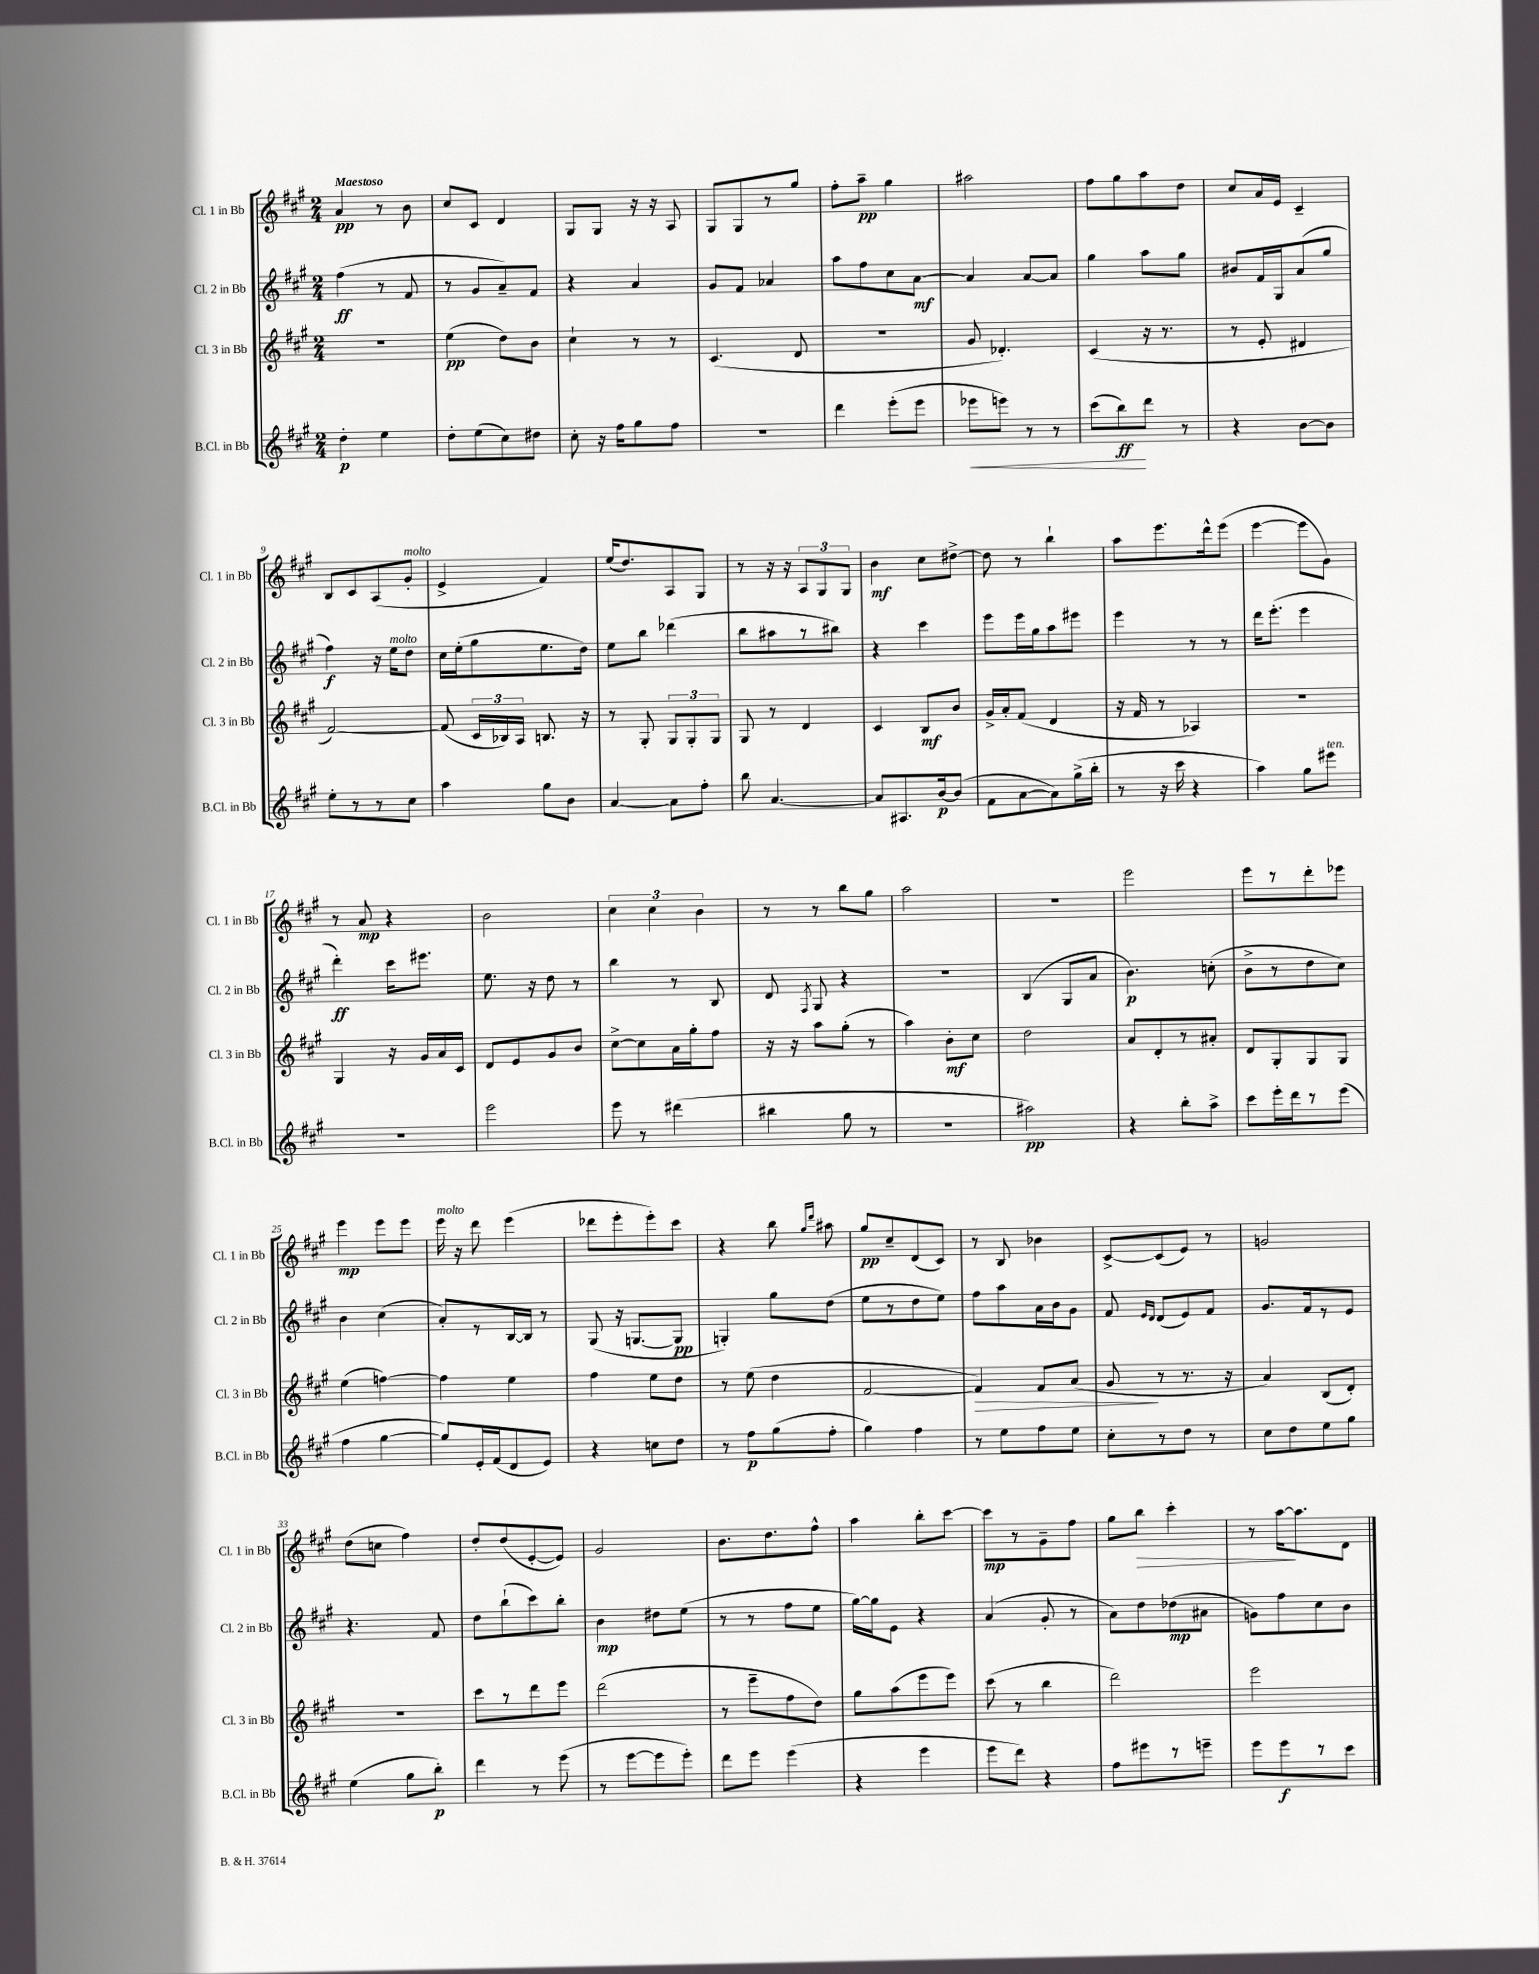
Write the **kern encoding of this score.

**kern	**dynam	**kern	**dynam	**kern	**dynam	**kern	**dynam
*part4	*part4	*part3	*part3	*part2	*part2	*part1	*part1
*staff4	*staff4	*staff3	*staff3	*staff2	*staff2	*staff1	*staff1
*I"B.Cl. in Bb	*	*I"Cl. 3 in Bb	*	*I"Cl. 2 in Bb	*	*I"Cl. 1 in Bb	*
*I'B.Cl. in Bb	*	*I'Cl. 3 in Bb	*	*I'Cl. 2 in Bb	*	*I'Cl. 1 in Bb	*
*clefG2	*	*clefG2	*	*clefG2	*	*clefG2	*
*k[f#c#g#]	*	*k[f#c#g#]	*	*k[f#c#g#]	*	*k[f#c#g#]	*
*M2/4	*	*M2/4	*	*M2/4	*	*M2/4	*
=1	=1	=1	=1	=1	=1	=1	=1
!	!	!	!	!	!	!LO:TX:a:B:t=Maestoso	!
4dd'\	p	2r	.	(4ff#\	ff	4a/	pp
4ee\	.	.	.	8r	.	8r	.
.	.	.	.	8f#/	.	8b\	.
=2	=2	=2	=2	=2	=2	=2	=2
8dd'\L	.	(4ee\	pp	8r	.	8cc#/L	.
(8ee\	.	.	.	8g#/L	.	8c#/J	.
8cc#\)	.	8dd\L)	.	8a~/)	.	4d/	.
8dd#X\J	.	8b\J	.	8f#/J	.	.	.
=3	=3	=3	=3	=3	=3	=3	=3
8cc#'\	.	4cc#`\	.	4r	.	8G#/L	.
16r	.	.	.	.	.	8G#/J	.
16ff#\KL	.	.	.	.	.	.	.
8gg#\	.	8r	.	4a/	.	16r	.
.	.	.	.	.	.	16r	.
8ff#\J	.	8r	.	.	.	8A/	.
=4	=4	=4	=4	=4	=4	=4	=4
2r	.	(4.c#/	.	8g#/L	.	8G#/L	.
.	.	.	.	8f#/J	.	8G#/	.
.	.	.	.	4a-X/	.	8r	.
.	.	8d/	.	.	.	8gg#/J	.
=5	=5	=5	=5	=5	=5	=5	=5
4ddd\	.	2r	.	8aa\L	.	8ff#'\L	.
.	.	.	.	8ff#\	.	8aa~\J	pp
(8eee'\L	.	.	.	8cc#\	.	4gg#\	.
8eee\J	.	.	.	[8a\J	mf	.	.
=6	=6	=6	=6	=6	=6	=6	=6
!	!LO:HP:b	!	!	!	!	!	!
8eee-X\L	<	8g#/	.	4a/]	.	2aa#X\	.
8eeen\J)	.	4.d-X'/)	.	.	.	.	.
8r	.	.	.	[8a/L	.	.	.
8r	.	.	.	8a/J]	.	.	.
=7	=7	=7	=7	=7	=7	=7	=7
(8ccc#\L	.	(4c#/	.	4gg#\	.	8ff#\L	.
8bb\)	ff	.	.	.	.	8gg#\	.
8ddd\J	[	16r	.	8aa\L	.	8aa\	.
.	.	8.r	.	.	.	.	.
8r	.	.	.	8gg#\J	.	8dd\J	.
=8	=8	=8	=8	=8	=8	=8	=8
4r	.	8r	.	8b#X/L	.	8cc#/L	.
.	.	8e'/	.	16f#/L	.	16a/L	.
.	.	.	.	16G#/J	.	16e/JJ	.
[8b\L	.	4d#X/	.	(8a/	.	4c#~/	.
8b\J]	.	.	.	8gg#/J	.	.	.
!!LO:LB:g=z
=9	=9	=9	=9	=9	=9	=9	=9
8ee'\L	.	[2f#/)	.	4ff#\)	f	8B/L	.
8r	.	.	.	.	.	8c#/	.
8r	.	.	.	16r	.	(8A/	.
!	!	!	!	!LO:TX:a:i:t=molto	!	!	!
.	.	.	.	16ee\KL	.	.	.
!	!	!	!	!	!	!LO:TX:a:i:t=molto	!
8cc#\J	.	.	.	8dd\J	.	8g#'/J	.
=10	=10	=10	=10	=10	=10	=10	=10
4aa\	.	(8f#/]	.	16cc#\LL	.	4e^/	.
.	.	.	.	(16ee'\J	.	.	.
.	.	24c#/LL	.	8gg#\	.	.	.
.	.	24B-X/)	.	.	.	.	.
.	.	24A/JJ	.	.	.	.	.
8gg#\L	.	8.Bn/	.	8.ee\	.	4f#/)	.
8b\J	.	.	.	.	.	.	.
.	.	16r	.	16dd\Jk)	.	.	.
=11	=11	=11	=11	=11	=11	=11	=11
[4a/	.	8r	.	8ee\L	.	(16ee/KL	.
.	.	.	.	.	.	8.dd/)	.
.	.	8G#'/	.	8bb\J	.	.	.
8a\L]	.	12G#/L	.	(4ddd-X\	.	8A/	.
.	.	12G#'/	.	.	.	.	.
8ff#'\J	.	.	.	.	.	8G#/J	.
.	.	12G#/J	.	.	.	.	.
=12	=12	=12	=12	=12	=12	=12	=12
8bb\	.	8G#/	.	8bb\L	.	8r	.
[4.a/	.	8r	.	8aa#X\	.	16r	.
.	.	.	.	.	.	16r	.
.	.	4d/	.	8r	.	12A/L	.
.	.	.	.	.	.	12G#/	.
.	.	.	.	8bb#X\J)	.	.	.
.	.	.	.	.	.	12G#/J	.
=13	=13	=13	=13	=13	=13	=13	=13
8a/L]	.	4c#/	.	4r	.	4b\	mf
8.A#X/	.	.	.	.	.	.	.
.	.	8B/L	mf	4ccc#\	.	8cc#\L	.
[16b/k	p	.	.	.	.	.	.
(8b/J]	.	8b/J	.	.	.	[8dd#X^\J	.
=14	=14	=14	=14	=14	=14	=14	=14
8f#\L	.	16g#^/LL	.	8eee\L	.	8dd#\]	.
.	.	16a'/J	.	.	.	.	.
[8a\	.	(8f#/J	.	16eee\L	.	8r	.
.	.	.	.	16gg#\J	.	.	.
8a\])	.	4d/	.	8aa\	.	4bb`\	.
(16gg#^\L	.	.	.	8eee#X\J	.	.	.
16bb'\JJ	.	.	.	.	.	.	.
=15	=15	=15	=15	=15	=15	=15	=15
8r	.	16r	.	4eee\	.	8aa\L	.
.	.	16f#/	.	.	.	.	.
16r	.	8r	.	.	.	8.eee\	.
16ccc#\	.	.	.	.	.	.	.
4r	.	4A-X/)	.	8r	.	.	.
.	.	.	.	.	.	16ddd^^\k	.
.	.	.	.	8r	.	(8eee\J	.
=16	=16	=16	=16	=16	=16	=16	=16
4aa\)	.	2r	.	16ddd\KL	.	[4eee\	.
.	.	.	.	(8.eee'\J	.	.	.
8gg#\L	.	.	.	4eee\	.	8eee\L]	.
!LO:TX:a:i:t=ten.	!	!	!	!	!	!	!
8eee#X\J	.	.	.	.	.	8g#\J)	.
!!LO:LB:g=z
=17	=17	=17	=17	=17	=17	=17	=17
2r	.	4G#/	.	4ddd'\)	ff	8r	.
.	.	.	.	.	.	8a/	mp
.	.	16r	.	16ccc#\KL	.	4r	.
.	.	16g#/LL	.	8.eee#X\J	.	.	.
.	.	16a/	.	.	.	.	.
.	.	16c#/JJ	.	.	.	.	.
=18	=18	=18	=18	=18	=18	=18	=18
2eee\	.	8d/L	.	8.ee\	.	2b\	.
.	.	8e/	.	.	.	.	.
.	.	.	.	16r	.	.	.
.	.	8g#/	.	8dd\	.	.	.
.	.	8b/J	.	8r	.	.	.
=19	=19	=19	=19	=19	=19	=19	=19
8eee\	.	[8cc#^\L	.	4bb\	.	6cc#\	.
8r	.	8cc#\]	.	.	.	.	.
.	.	.	.	.	.	6cc#\	.
(4ddd#X\	.	16a\L	.	8r	.	.	.
.	.	16gg#'\J	.	.	.	.	.
.	.	.	.	.	.	6b\	.
.	.	8ff#\J	.	8B/	.	.	.
=20	=20	=20	=20	=20	=20	=20	=20
4bb#X\	.	16r	.	8d/	.	8r	.
.	.	16r	.	.	.	.	.
.	.	.	.	8qF#/	.	.	.
.	.	8aa\L	.	8G#/	.	8r	.
8gg#\	.	(8gg#'\J	.	4r	.	8bb\L	.
8r	.	8r	.	.	.	8gg#\J	.
=21	=21	=21	=21	=21	=21	=21	=21
2r	.	4aa\)	.	2r	.	2aa\	.
.	.	8b'\L	mf	.	.	.	.
.	.	8cc#\J	.	.	.	.	.
=22	=22	=22	=22	=22	=22	=22	=22
2aa#X\)	pp	2dd\	.	(4B/	.	2r	.
.	.	.	.	8G#/L	.	.	.
.	.	.	.	8a/J	.	.	.
=23	=23	=23	=23	=23	=23	=23	=23
4r	.	8a/L	.	4.b\)	p	2eee\	.
.	.	8d'/	.	.	.	.	.
8bb'\L	.	8r	.	.	.	.	.
8aa^\J	.	8a#X'/J	.	(8ccn'\	.	.	.
=24	=24	=24	=24	=24	=24	=24	=24
8ccc#\L	.	8d/L	.	8b^\L	.	8eee\L	.
16eee'\L	.	8G#'/	.	8r	.	8r	.
16ddd\J	.	.	.	.	.	.	.
8r	.	8G#/	.	8dd\	.	8ddd'\	.
(8eee\J	.	8G#/J	.	8cc#\J)	.	8eee-X\J	.
!!LO:LB:g=z
=25	=25	=25	=25	=25	=25	=25	=25
4ff#\	.	(4ee\	.	4b\	.	4eee\	mp
[4gg#\	.	[4ffn\)	.	(4cc#\	.	8eee\L	.
.	.	.	.	.	.	8eee\J	.
=26	=26	=26	=26	=26	=26	=26	=26
!	!	!	!	!	!	!LO:TX:a:i:t=molto	!
8gg#/L])	.	4ff\]	.	8a'/L)	.	16eee\	.
.	.	.	.	.	.	16r	.
16e'/L	.	.	.	8r	.	8ddd\	.
(16f#/J	.	.	.	.	.	.	.
8d/	.	4ee\	.	[16B/L	.	(4eee\	.
.	.	.	.	16B/JJ]	.	.	.
8e/J)	.	.	.	8r	.	.	.
=27	=27	=27	=27	=27	=27	=27	=27
4r	.	4ff#\	.	(8G#/	.	8ddd-X\L	.
.	.	.	.	16r	.	8eee'\	.
.	.	.	.	[8.Gn/L	.	.	.
8ccn\L	.	8ee\L	.	.	.	8eee'\)	.
8dd\J	.	8dd\J	.	8G/J]	pp	8ccc#\J	.
=28	=28	=28	=28	=28	=28	=28	=28
8r	.	8r	.	4Gn'/)	.	4r	.
8ff#\L	p	(8ee\	.	.	.	.	.
(8gg#\	.	4dd\	.	8gg#\L	.	8bb\	.
.	.	.	.	.	.	16qqgg#/LL	.
.	.	.	.	.	.	16qqddd/JJ	.
8ff#'\J	.	.	.	(8dd\J	.	8aa#X\	.
=29	=29	=29	=29	=29	=29	=29	=29
4gg#\)	.	[2f#/	.	8ee\L	.	8gg#/L	pp
.	.	.	.	8r	.	8cc#~/	.
4ff#\	.	.	.	8dd\	.	(8d/	.
.	.	.	.	8ee\J)	.	8c#/J)	.
=30	=30	=30	=30	=30	=30	=30	=30
!	!	!	!LO:HP:b	!	!	!	!
8r	.	4f#/])	>	8ff#\L	.	8r	.
8ee\L	.	.	.	8aa\	.	8B/	.
8ff#\	.	8f#/L	.	16a\L	.	4b-X\	.
.	.	.	.	16b\J	.	.	.
8ee\J	.	(8a/J	.	8g#\J	.	.	.
=31	=31	=31	=31	=31	=31	=31	=31
8cc#'\L	.	8g#/	.	8f#/	.	[8c#^/L	.
.	.	.	.	16qqe/LL	.	.	.
.	.	.	.	16qqd/JJ	.	.	.
8r	.	8r	]	(8d/L	.	(8c#/]	.
8dd\J	.	8.r	.	8e/)	.	8e/J)	.
8r	.	.	.	8f#/J	.	8r	.
.	.	16r	.	.	.	.	.
=32	=32	=32	=32	=32	=32	=32	=32
8cc#\L	.	4a/)	.	8.g#/L	.	2gn/	.
8dd\	.	.	.	.	.	.	.
.	.	.	.	16f#/k	.	.	.
8ee\	.	(8B/L	.	8r	.	.	.
8gg#\J	.	8d'/J)	.	8e/J	.	.	.
!!LO:LB:g=z
=33	=33	=33	=33	=33	=33	=33	=33
(4ee\	.	2r	.	4.r	.	(8dd\L	.
.	.	.	.	.	.	8ccn\J	.
8gg#\L	.	.	.	.	.	4ff#\)	.
8bb'\J)	p	.	.	8f#/	.	.	.
=34	=34	=34	=34	=34	=34	=34	=34
4ddd\	.	8ccc#\L	.	8dd\L	.	8dd'/L	.
.	.	8r	.	(8bb`\	.	(8dd/	.
8r	.	8ddd\	.	8ccc#\)	.	[8e'/	.
(8eee\	.	8eee\J	.	8bb'\J	.	8e/J])	.
=35	=35	=35	=35	=35	=35	=35	=35
8r	.	(2ddd\	.	4b\	mp	2g#/	.
[8eee\L	.	.	.	.	.	.	.
8eee\]	.	.	.	8dd#X\L	.	.	.
8eee'\J)	.	.	.	(8ee\J	.	.	.
=36	=36	=36	=36	=36	=36	=36	=36
8ddd\L	.	8r	.	8r	.	8.b\L	.
8eee\J	.	8eee~\L	.	8r	.	.	.
.	.	.	.	.	.	8.dd\	.
(4eee\	.	8ff#\	.	8ff#\L	.	.	.
.	.	8dd\J)	.	8ee\J	.	8ff#^^\J	.
=37	=37	=37	=37	=37	=37	=37	=37
4r	.	8gg#\L	.	[16gg#\LL)	.	4aa\	.
.	.	.	.	16gg#\J]	.	.	.
.	.	(8aa\	.	8e\J	.	.	.
4eee\	.	8eee\	.	4r	.	8bb'\L	.
.	.	8eee\J)	.	.	.	[8ccc#\J	.
=38	=38	=38	=38	=38	=38	=38	=38
8eee\L	.	(8ccc#\	.	(4a/	.	8ccc#\L]	mp
8ddd\J)	.	8r	.	.	.	8r	.
4r	.	4bb\	.	8g#'/	.	8g#~\	.
.	.	.	.	8r	.	8ff#\J	.
=39	=39	=39	=39	=39	=39	=39	=39
8ff#\L	.	2ddd\)	.	8a\L)	.	8gg#\L	.
!	!	!	!	!	!	!	!LO:HP:b
8eee#X\	.	.	.	8dd\	.	8bb\J	>
8r	.	.	.	(8dd-X\	mp	4ccc#'\	.
8eeen~\J	.	.	.	8a#X\J	.	.	.
=40	=40	=40	=40	=40	=40	=40	=40
8eee\L	.	2eee\	.	8gn\L)	.	8r	.
8eee\	f	.	.	8ff#\	.	[16aa\KL	.
.	.	.	.	.	.	8.aa\]	]
8r	.	.	.	8cc#\	.	.	.
8ccc#\J	.	.	.	8b\J	.	8d\J	.
==	==	==	==	==	==	==	==
*-	*-	*-	*-	*-	*-	*-	*-
